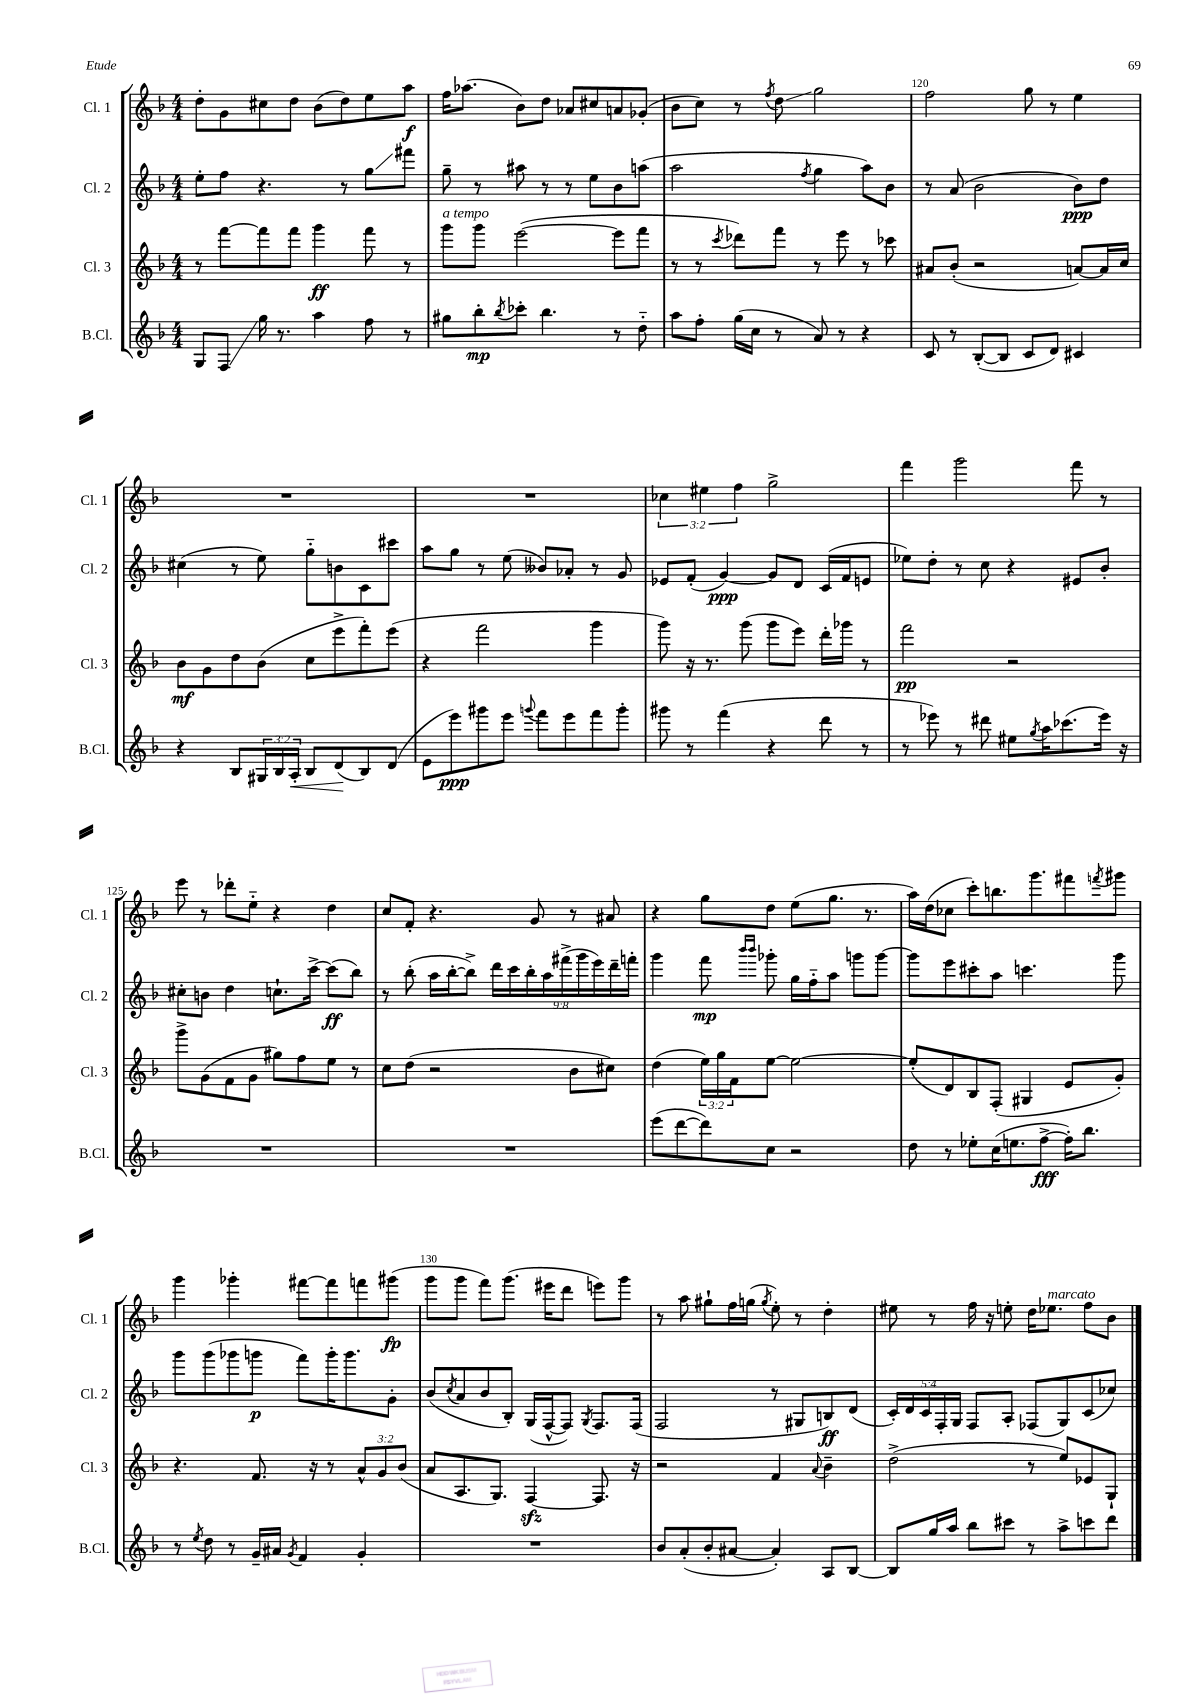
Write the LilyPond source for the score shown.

<<
\new StaffGroup <<
\new Staff = "s0" \with { instrumentName = "Cl. 1" shortInstrumentName = "Cl. 1" } {
    \clef treble \key f \major \numericTimeSignature \time 4/4 \override Staff.TupletNumber.text = #tuplet-number::calc-fraction-text
    d''8-. g'8 cis''8 d''8 bes'8( d''8) e''8 a''8\f |
    f''16 aes''8.( bes'8) d''8 aes'8 cis''8 a'8 ges'8-.( |
    bes'8 c''8) r8 \acciaccatura { f''8 } d''8\glissando g''2 |
    f''2 g''8 r8 e''4 |
    R1 |
    R1 |
    \tuplet 3/2 { ces''4 eis''4 f''4 } g''2-> |
    f'''4 g'''2 f'''8 r8 |
    e'''8 r8 des'''8-. e''8-_ r4 d''4 |
    c''8 f'8-. r4. g'8 r8 ais'8 |
    r4 g''8 d''8 e''8( g''8. r8. |
    a''16) d''16( ces''8 c'''8-.) b''8. g'''8. fis'''8 \acciaccatura { f'''8 } gis'''8 |
    g'''4 ges'''4-. fis'''8~ fis'''8 f'''8 gis'''8\fp( |
    g'''8 g'''8 f'''8) g'''8.( eis'''16 d'''8 e'''8) g'''8 |
    r8 a''8 gis''8-! f''16 g''16( \acciaccatura { g''8 } e''8-.) r8 d''4-. |
    eis''8 r8 f''16 r16 e''8-. d''16 ees''8.^\markup { \italic "marcato" } f''8 bes'8 \bar "|." |
}
\new Staff = "s1" \with { instrumentName = "Cl. 2" shortInstrumentName = "Cl. 2" } {
    \clef treble \key f \major \numericTimeSignature \time 4/4 \override Staff.TupletNumber.text = #tuplet-number::calc-fraction-text
    e''8-. f''8 r4. r8 g''8\glissando fis'''8 |
    g''8-- r8 ais''8 r8 r8 e''8 bes'8 a''8( |
    a''2 \acciaccatura { f''8 } g''4 a''8) bes'8 |
    r8 a'8( bes'2 bes'8\ppp) d''8 |
    cis''4( r8 e''8) g''8-_ b'8 c'8 cis'''8 |
    a''8 g''8 r8 e''8( beses'8) aes'8-. r8 g'8 |
    ees'8 f'8-.( g'4~\ppp) g'8 d'8 c'16( f'16 e'8 |
    ees''8) d''8-. r8 c''8 r4 eis'8 bes'8-. |
    cis''8-. b'8 d''4 c''8.-! c'''16~-> c'''8\ff( bes''8) |
    r8 bes''8-.( a''16 bes''16~-. bes''8->) \tuplet 9/8 { d'''16 c'''16 bes''16-. a''16 fis'''16->( g'''16 e'''16) d'''16-- f'''16-. } |
    g'''4 f'''8\mp \grace { bes'''16 bes'''16 } ges'''8-. g''16 f''16-_ a''8 g'''8 g'''8~ |
    g'''8 e'''8 cis'''8-. a''8 c'''4. g'''8 |
    g'''8 g'''8( ges'''8 g'''8\p f'''8) g'''16-. g'''8. g'8-. |
    bes'8( \acciaccatura { c''8 } a'8 bes'8 bes8-.) g16( f16~-^ f8) \acciaccatura { g8 } f8. f16( |
    f2 r8 gis8 b8\ff) d'8( |
    \tuplet 5/4 { c'16-.) d'16 c'16 f16-. g16 } f8 a8-. fes8( g8) c'8( ces''8) \bar "|." |
}
\new Staff = "s2" \with { instrumentName = "Cl. 3" shortInstrumentName = "Cl. 3" } {
    \clef treble \key f \major \numericTimeSignature \time 4/4 \override Staff.TupletNumber.text = #tuplet-number::calc-fraction-text
    r8 f'''8~ f'''8 f'''8 g'''4\ff f'''8 r8 |
    g'''8^\markup { \italic "a tempo" } g'''8 e'''2~( e'''8 f'''8 |
    r8 r8 \acciaccatura { c'''8 } des'''8) f'''8 r8 e'''8 r8 ces'''8 |
    ais'8 bes'8-.( r2 a'8~) a'16 c''16 |
    bes'8\mf g'8 d''8 bes'8( c''8 e'''8-> f'''8-.) e'''8( |
    r4 f'''2 g'''4 |
    g'''8) r16 r8. g'''8( g'''8 e'''8) d'''16-. ges'''16 r8 |
    f'''2\pp r2 |
    g'''8-> g'8( f'8 g'8 gis''8) f''8 e''8 r8 |
    c''8 d''8( r2 bes'8 cis''8) |
    d''4( \tuplet 3/2 { e''16) g''16 f'16 } e''8~ e''2~ |
    e''8-.( d'8) bes8 f8-.( gis4 e'8 g'8-.) |
    r4. f'8. r16 r8 \tuplet 3/2 { a'8-^ g'8 bes'8( } |
    a'8 a8. g8.) f4~\sfz f8. r16 |
    r2 f'4 \appoggiatura { a'8 } bes'4-- |
    d''2->( r8 e''8) ees'8 g8-! \bar "|." |
}
\new Staff = "s3" \with { instrumentName = "B.Cl." shortInstrumentName = "B.Cl." } {
    \clef treble \key f \major \numericTimeSignature \time 4/4 \override Staff.TupletNumber.text = #tuplet-number::calc-fraction-text
    g8 f8\glissando g''16 r8. a''4 f''8 r8 |
    gis''8 bes''8-.\mp \acciaccatura { bes''8 } ces'''8-. bes''4. r8 d''8-_ |
    a''8 f''8-. g''16( c''16 r8 a'8) r8 r4 |
    c'8 r8 bes8~-.( bes8 c'8 d'8) cis'4 |
    r4 bes8 \tuplet 3/2 { gis16 bes16 a16-.\< } bes8 d'8\!( bes8) d'8( |
    e'8 e'''8\ppp) gis'''8 e'''8 \appoggiatura { g'''8 } f'''8 e'''8 f'''8 g'''8-. |
    gis'''8 r8 f'''4( r4 d'''8 r8 |
    r8 ees'''8) r8 dis'''8 eis''8 \acciaccatura { g''8 } a''16 ces'''8.( ees'''16) r16 |
    R1 |
    R1 |
    e'''8( d'''8~ d'''8) c''8 r2 |
    d''8 r8 ees''8-. c''16( e''8. f''8~->\fff f''16-.) bes''8. |
    r8 \acciaccatura { e''8 } d''8 r8 g'16-- ais'16 \acciaccatura { g'8 } f'4 g'4-. |
    R1 |
    bes'8 a'8-.( bes'8-. ais'8~ ais'4-.) a8 bes8~ |
    bes8 g''16 a''16 bes''8 cis'''8 r8 a''8-> c'''8 d'''8 \bar "|." |
}
>>
>>
\layout { \context { \Score currentBarNumber = #117 \override BarNumber.break-visibility = ##(#f #t #t) barNumberVisibility = #(every-nth-bar-number-visible 5) } }
